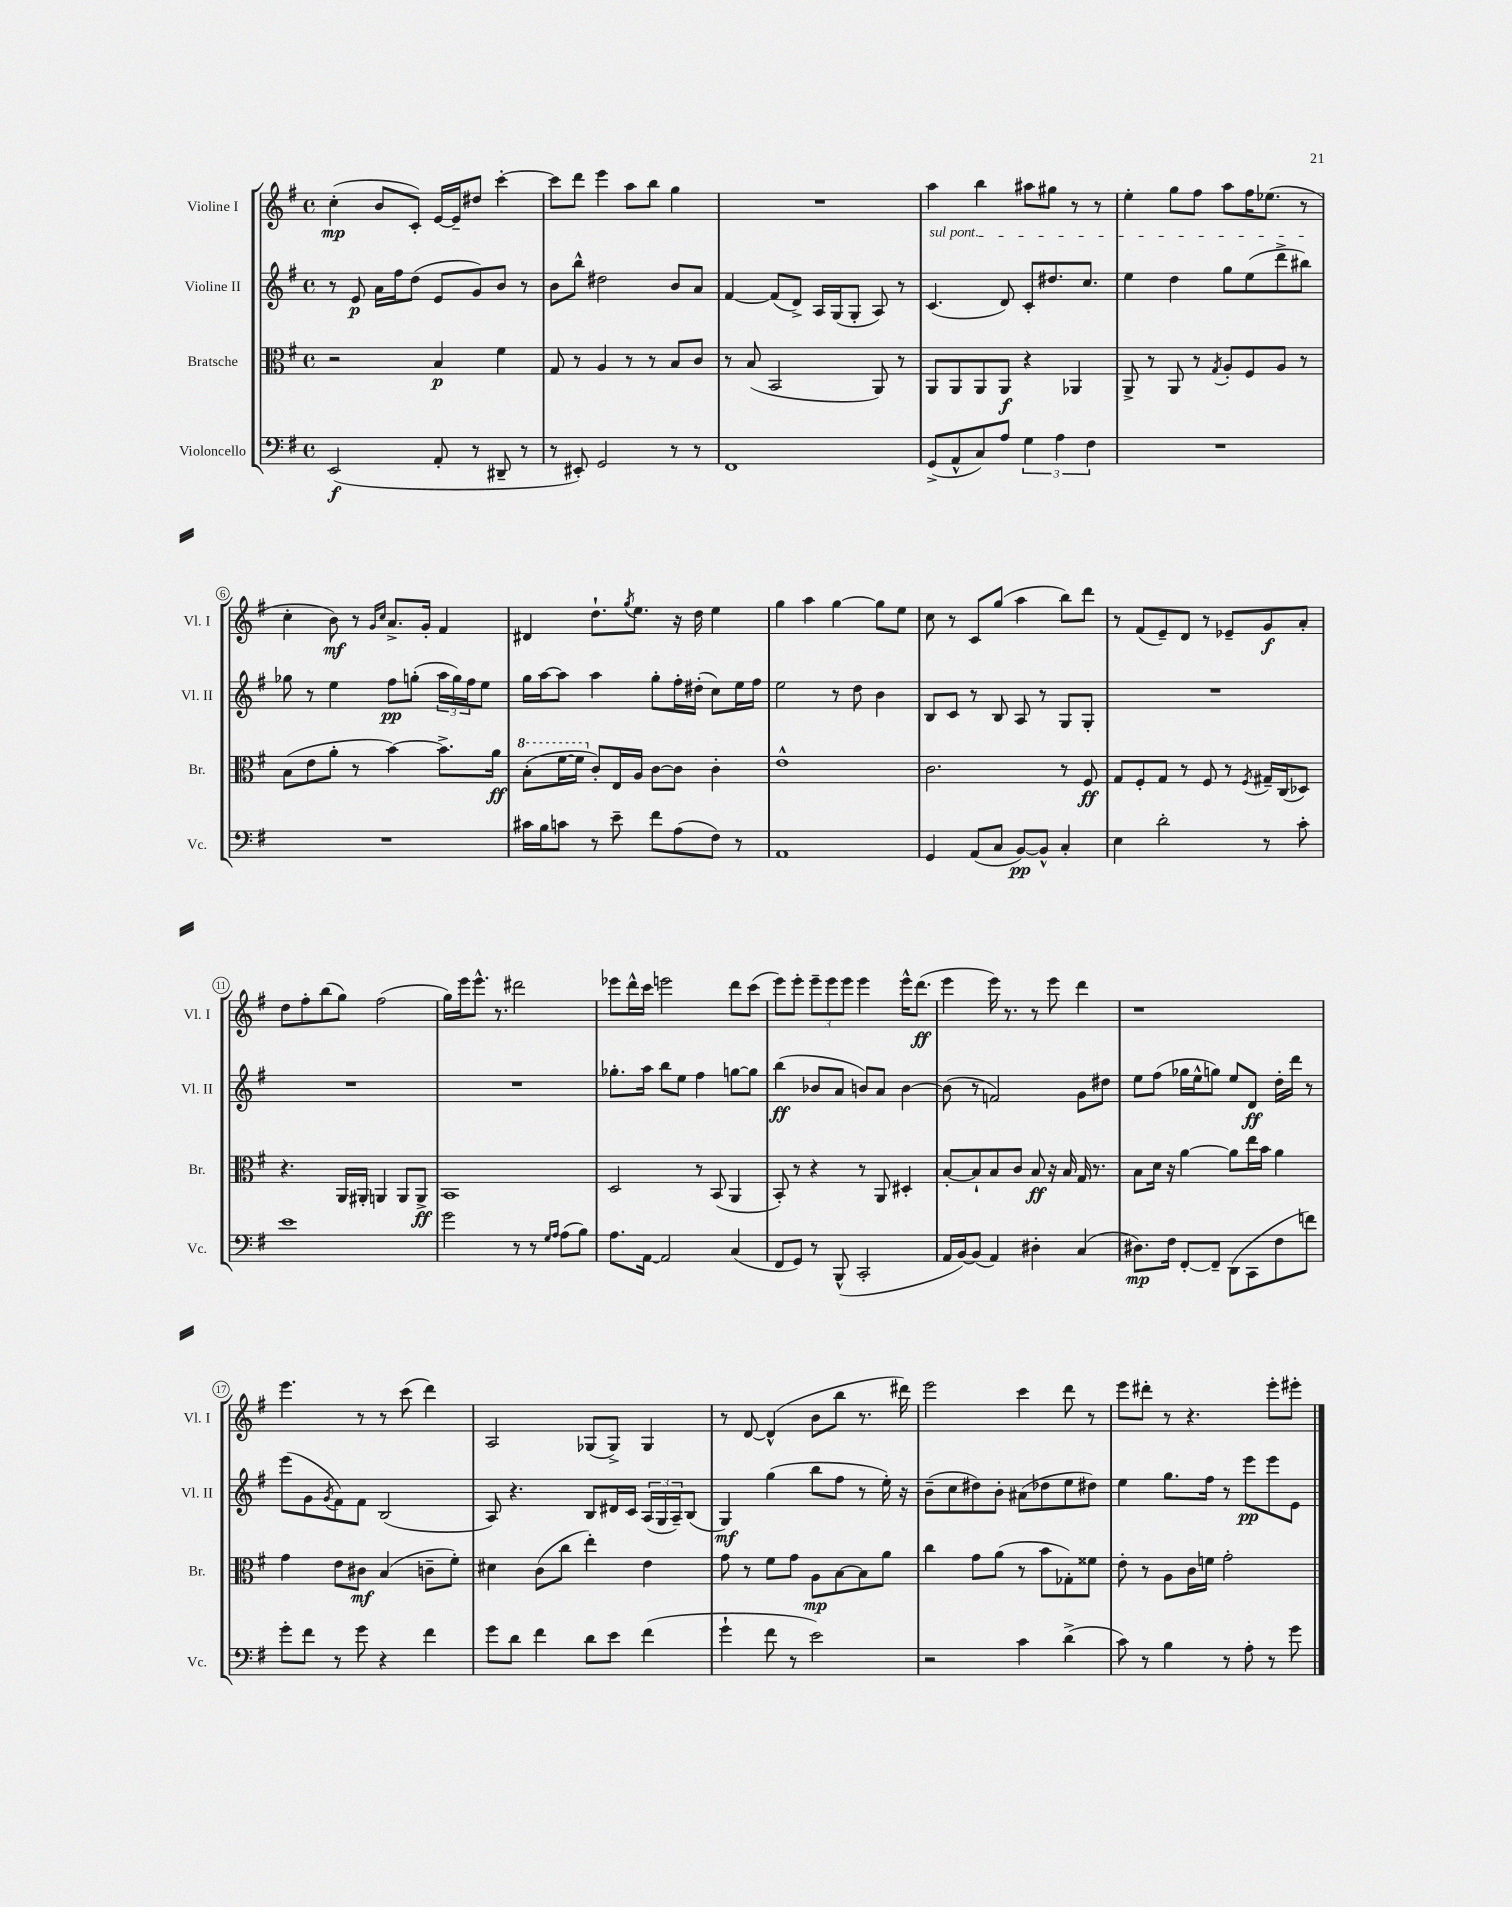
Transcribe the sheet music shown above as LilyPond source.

<<
\new StaffGroup <<
\new Staff = "s0" \with { instrumentName = "Violine I" shortInstrumentName = "Vl. I" } {
    \clef treble \key g \major \defaultTimeSignature \time 4/4
    c''4-.\mp( b'8 c'8-.) e'16~ e'16-- dis''8 c'''4~-. |
    c'''8 d'''8 e'''4 a''8 b''8 g''4 |
    R1 |
    a''4 b''4 ais''8 gis''8 r8 r8 |
    e''4-. g''8 fis''8 a''8 fis''16 ees''8.( r8 |
    c''4-. b'8\mf) r8 \grace { g'16 c''16 } a'8.-> g'16-. fis'4 |
    dis'4 d''8.-! \acciaccatura { g''8 } e''8. r16 d''16 e''4 |
    g''4 a''4 g''4~ g''8 e''8 |
    c''8 r8 c'8 g''8( a''4 b''8) d'''8 |
    r8 fis'8( e'8--) d'8 r8 ees'8-- g'8\f a'8-. |
    d''8 fis''8-. b''8( g''8) fis''2( |
    g''16) e'''16 e'''8.-^ r8. dis'''2 |
    ees'''8 d'''16-^ c'''16 e'''2 d'''8 c'''8( |
    e'''8) e'''8-. \tuplet 3/2 { e'''8-- e'''8 e'''8 } e'''4 e'''16-^ d'''8.\ff( |
    e'''4 e'''16) r8. r8 e'''8 d'''4 |
    r1 |
    e'''4. r8 r8 c'''8( d'''4) |
    a2 ges8( ges8->) ges4 |
    r8 d'8~ d'4-^( b'8 b''8 r8. dis'''16) |
    e'''2 c'''4 d'''8 r8 |
    e'''8 dis'''8-. r8 r4. e'''8-. eis'''8-. \bar "|." |
}
\new Staff = "s1" \with { instrumentName = "Violine II" shortInstrumentName = "Vl. II" } {
    \clef treble \key g \major \defaultTimeSignature \time 4/4
    r8 e'8\p a'16 fis''16 d''8( e'8 g'8) b'8 r8 |
    b'8 b''8-^ dis''2 b'8 a'8 |
    fis'4~ fis'8( d'8->) a16 g16( g8-. a8) r8 |
    \once \override TextSpanner.bound-details.left.text = \markup { \italic "sul pont." } c'4.\startTextSpan( d'8) c'8-. dis''8. c''8. |
    e''4 d''4 g''8 e''8( d'''8-> bis''8\stopTextSpan) |
    ges''8 r8 e''4 fis''8\pp g''8-.( \tuplet 3/2 { a''16 g''16) fis''16 } e''8 |
    g''16 a''16~ a''8 a''4 g''8-. fis''16-. dis''16-.( c''8) e''16 fis''16 |
    e''2 r8 d''8 b'4 |
    b8 c'8 r8 b8 a8 r8 g8 g8-. |
    R1 |
    R1 |
    R1 |
    ges''8.-. a''16 b''8 e''8 fis''4 g''8~ g''8 |
    b''4\ff( bes'8 a'8 b'8) a'8 b'4~ |
    b'8( r8 f'2) g'8 dis''8 |
    e''8 fis''8( ges''16 e''16-^ g''8) e''8 d'8\ff d''16-. d'''16 r8 |
    e'''8( g'8 \acciaccatura { g'8 } fis'8) fis'8 b2( |
    a8) r4. b8 dis'16 c'16 \tuplet 3/2 { a16( g16 a16--) } b8( |
    g4\mf) g''4( b''8 fis''8 r8 e''16-.) r16 |
    b'8--( c''8 dis''8) b'8-. ais'8( des''8 e''8 dis''8) |
    e''4 g''8. fis''16 r8 e'''8\pp e'''8 e'8 \bar "|." |
}
\new Staff = "s2" \with { instrumentName = "Bratsche" shortInstrumentName = "Br." } {
    \clef alto \key g \major \defaultTimeSignature \time 4/4
    r2 b4\p fis'4 |
    g8 r8 a4 r8 r8 b8 c'8 |
    r8 b8( b,2 a,8) r8 |
    a,8 a,8 a,8 a,8\f r4 aes,4 |
    a,8-> r8 a,8 r8 \acciaccatura { g8 } a8-. fis8 a8 r8 |
    b8( e'8 a'8-. r8 b'4~) b'8.-> a'16\ff |
    \ottava #1 b'8-.( fis''16~ fis''16 \ottava #0 c'8-.) e16 a16 c'8~ c'8 c'4-. |
    e'1-^ |
    c'2. r8 fis8\ff |
    g8 fis8-. g8 r8 fis8 r8 \acciaccatura { fis8 } gis16-- c16( des8) |
    r4. a,16 ais,16-. a,4 a,8 a,8->\ff |
    b,1 |
    d2 r8 b,8( a,4 |
    b,8-.) r8 r4 r8 a,8 dis4-. |
    b8~-. b8-! b8 c'8 b8\ff r16 b16 g16 r8. |
    b8 d'16 r16 a'4~ a'8 e''16 b'16 a'4 |
    g'4 e'8 cis'8\mf b4( c'8-- fis'8-.) |
    dis'4 c'8( c''8 e''4-.) e'4 |
    g'8 r8 fis'8 g'8 a8\mp b8~ b8 a'8 |
    c''4 g'8 a'8( r8 b'8 ges8-.) fisis'8 |
    e'8-. r8 a8 c'16 f'16 g'2-. \bar "|." |
}
\new Staff = "s3" \with { instrumentName = "Violoncello" shortInstrumentName = "Vc." } {
    \clef bass \key g \major \defaultTimeSignature \time 4/4
    e,2\f( a,8-. r8 dis,8-- r8 |
    r8 eis,8-.) g,2 r8 r8 |
    fis,1 |
    g,8->( a,8-^ c8) a8 \tuplet 3/2 { g4 a4 fis4 } |
    R1 |
    R1 |
    cis'16 b16 c'8 r8 e'8-- fis'8 a8( fis8) r8 |
    a,1 |
    g,4 a,8( c8 b,8~\pp) b,8-^ c4-. |
    e4 d'2-. r8 c'8-. |
    e'1 |
    g'2 r8 r8 \grace { g16 a16 } a8( b8) |
    a8. a,16~ a,2 c4( |
    fis,8 g,8) r8 b,,8-^( c,2-. |
    a,16 b,16~) b,8( a,4) dis4-. c4( |
    dis8.\mp) fis16 fis,8~-. fis,8-- d,8( c,8 fis8 f'8) |
    g'8-. fis'8 r8 g'8 r4 fis'4 |
    g'8 d'8 fis'4 d'8 e'8 fis'4( |
    g'4-! fis'8 r8 e'2) |
    r2 c'4 d'4->( |
    c'8) r8 b4 r8 a8-. r8 g'8 \bar "|." |
}
>>
>>
\layout { \context { \Score \override BarNumber.stencil = #(make-stencil-circler 0.1 0.3 ly:text-interface::print) } }
